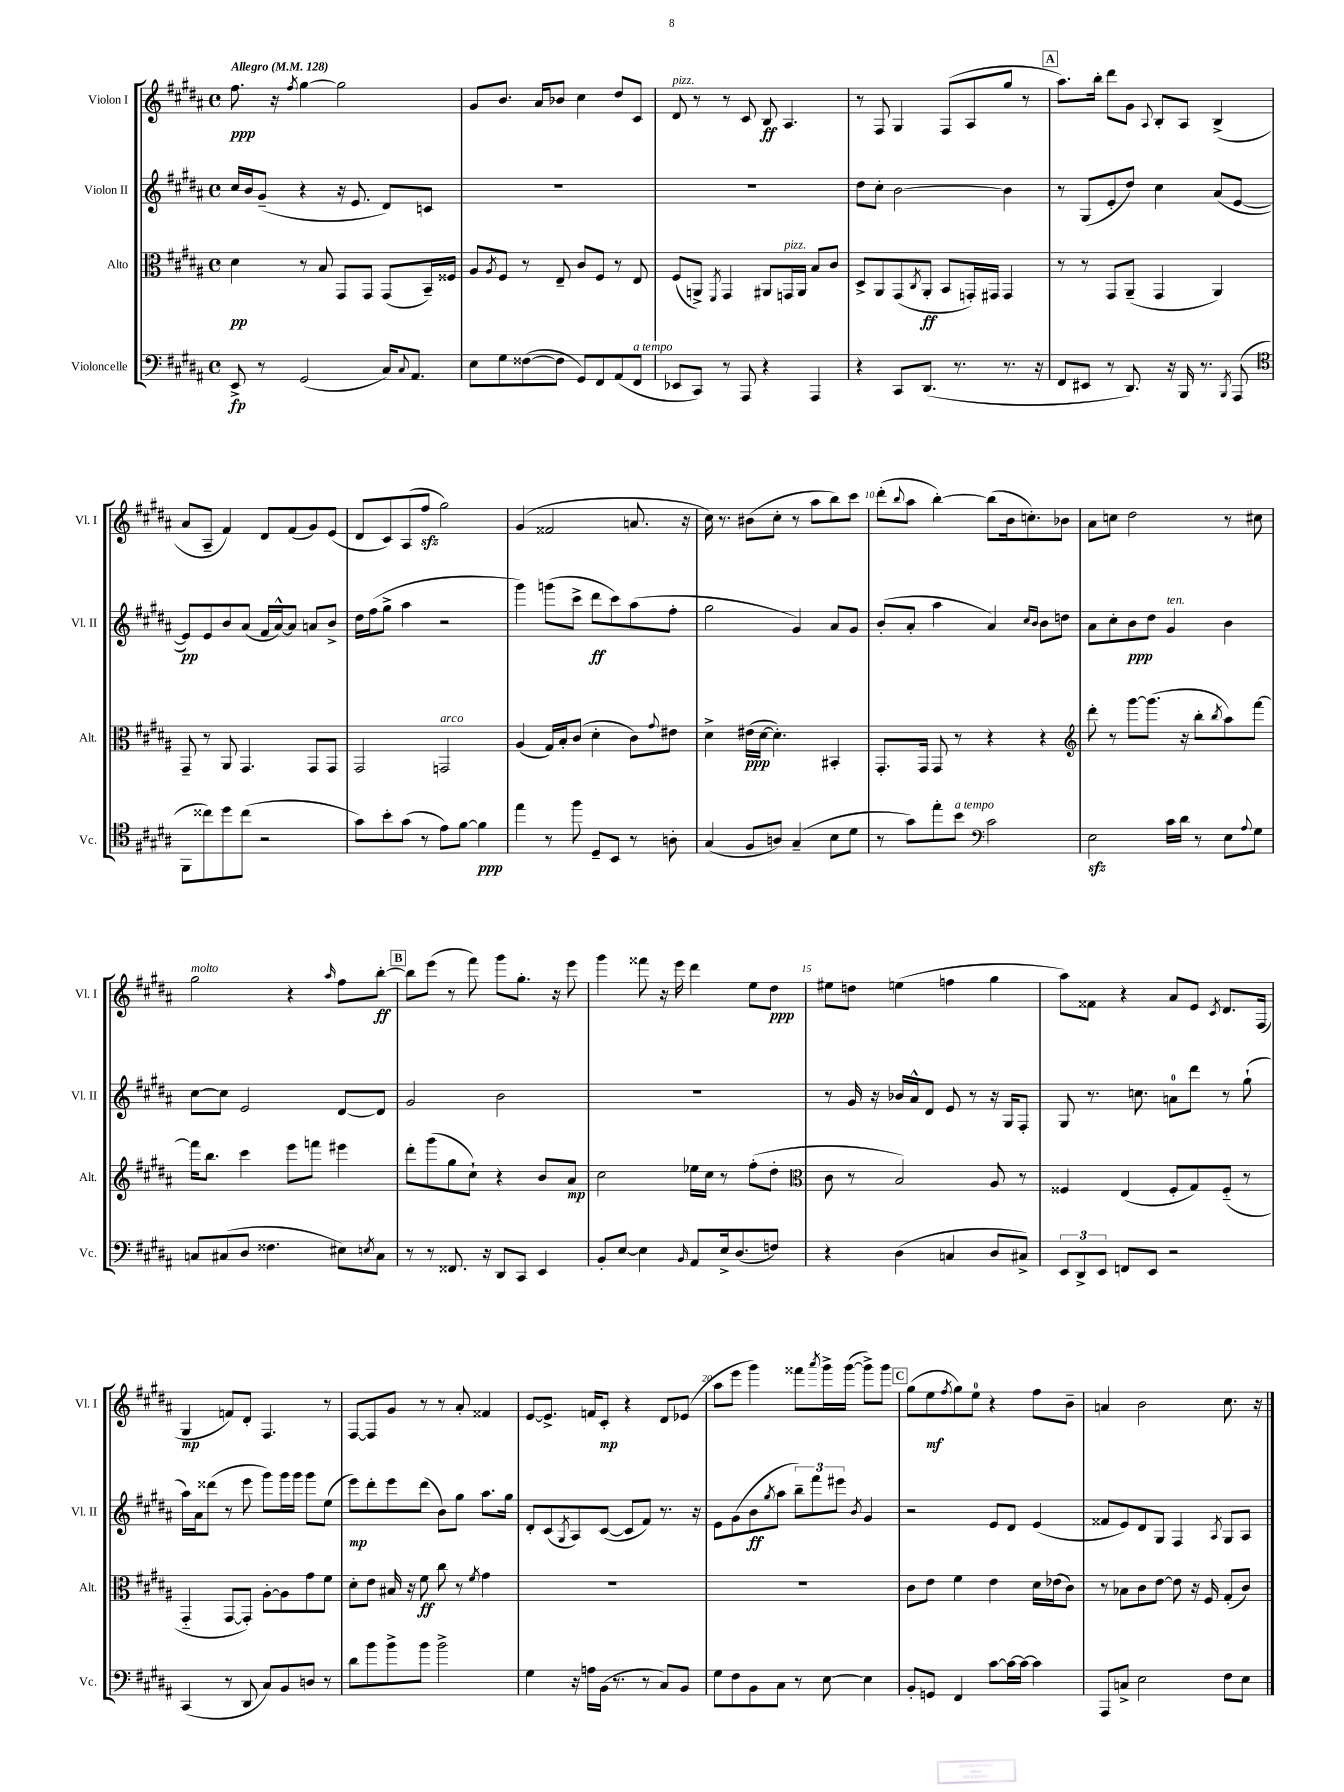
<<
\new StaffGroup <<
\new Staff = "s0" \with { instrumentName = "Violon I" shortInstrumentName = "Vl. I" } {
    \clef treble \key b \major \defaultTimeSignature \time 4/4 \tempo "Allegro" 4 = 128
    fis''8.\ppp r16 \acciaccatura { fis''8 } gis''4~ gis''2 |
    gis'8 b'8. ais'16 bes'8 cis''4 dis''8 cis'8 |
    dis'8^\markup { \italic "pizz." } r8 r8 cis'8 b8\ff ais4. |
    r8 fis8 gis4 fis8( ais8 gis''8 r8 |
    \mark \markup { \box "A" } ais''8.) b''16-. dis'''8 gis'8 \appoggiatura { ais8 } b8-. ais8 b4->( |
    ais'8 ais8-- fis'4) dis'8 fis'8( gis'8) e'8( |
    dis'8 cis'8) ais8( fis''8\sfz gis''2) |
    gis'4( fisis'2 a'8. r16 |
    cis''16) r8. bis'8( cis''8-. r8 ais''8 b''8) cis'''8 |
    dis'''8-.( \appoggiatura { b''8 } ais''8 b''4~-.) b''8( b'16 c''8.-.) bes'8 |
    ais'8 c''8 dis''2 r8 cis''8 |
    gis''2^\markup { \italic "molto" } r4 \grace { ais''16 } fis''8 b''8~-.\ff |
    \mark \markup { \box "B" } b''8 e'''8( r8 fis'''8) gis'''8 gis''8.-. r16 e'''8 |
    gis'''4 fisis'''8 r16 e'''16 dis'''4 e''8 dis''8\ppp |
    eis''8 d''8 e''4( f''4 gis''4 |
    ais''8) fisis'8 r4 ais'8 e'8 \acciaccatura { cis'8 } dis'8. fis16( |
    gis4\mp f'8) dis'8-. fis4. r8 |
    fis8~ fis8 gis'8 r8 r8 ais'8-. fisis'4 |
    e'8~ e'8.-> f'16 cis'8-.\mp r4 dis'8 ees'8( |
    ais''8 e'''8 gis'''4) fisis'''8 \acciaccatura { ais'''8 } gis'''16-> gis'''16~( gis'''8->) gis'''8 |
    \mark \markup { \box "C" } gis''8( e''8\mf \acciaccatura { fis''8 } gis''8) e''8-0 r4 fis''8 b'8-- |
    a'4 b'2 cis''8. r16 \bar "|." |
}
\new Staff = "s1" \with { instrumentName = "Violon II" shortInstrumentName = "Vl. II" } {
    \clef treble \key b \major \defaultTimeSignature \time 4/4
    cis''16 b'16 gis'8--( r4 r16 e'8. dis'8) c'8 |
    R1 |
    R1 |
    dis''8 cis''8-. b'2~ b'4 |
    \mark \markup { \box "A" } r8 gis8( e'8-. dis''8) cis''4 ais'8( e'8~ |
    e'8\pp) e'8 b'8 ais'8( fis'16 ais'16~-^) ais'8 a'8 b'8-> |
    dis''16 fis''16( gis''8-> ais''4 r2 |
    gis'''4) g'''8( cis'''8-> dis'''8\ff cis'''8) ais''8( fis''8-. |
    gis''2 gis'4) ais'8 gis'8 |
    b'8-.( ais'8-. ais''4 ais'4) \grace { cis''16 b'16 } b'8 d''8 |
    ais'8 cis''8-. b'8\ppp dis''8 gis'4^\markup { \italic "ten." } b'4 |
    cis''8~ cis''8 e'2 dis'8~ dis'8 |
    \mark \markup { \box "B" } gis'2 b'2 |
    R1 |
    r8 gis'16 r16 bes'16 ais'16-^ dis'8 e'8 r8 r16 gis16 fis8-. |
    gis8 r8. c''8. a'8-0 dis'''8 r8 gis''8-!( |
    ais''16) ais'16 disis'''8( r8 e'''8 gis'''8) gis'''16 gis'''16 gis'''8 e''8( |
    e'''8\mp) dis'''8-. e'''8 dis'''8( b'8) gis''8 ais''8. gis''16 |
    dis'8-. cis'8( \acciaccatura { gis8 } ais8) cis'8~( cis'8 fis'8) r8. r16 |
    e'8 gis'8( b'8\ff \acciaccatura { gis''8 } ais''8 \tuplet 3/2 { b''8--) fis'''8 eis'''8 } \acciaccatura { b'8 } gis'4 |
    \mark \markup { \box "C" } r2 e'8 dis'8 e'4( |
    fisis'8 e'8) dis'8 gis8 fis4 \acciaccatura { ais8 } gis8 ais8 \bar "|." |
}
\new Staff = "s2" \with { instrumentName = "Alto" shortInstrumentName = "Alt." } {
    \clef alto \key b \major \defaultTimeSignature \time 4/4
    dis'4\pp r8 b8 gis,8 gis,8 gis,8( b,16--) fisis16 |
    ais8 \acciaccatura { ais8 } fis8 r8 e8-- cis'8 fis8 r8 e8 |
    fis8( a,8->) \acciaccatura { fis,8 } gis,4 ais,8 g,16^\markup { \italic "pizz." } ais,16 b8 cis'8 |
    dis8-> ais,8 gis,8( \acciaccatura { cis8 } ais,8-.\ff b,8 g,16-.) gis,16 gis,4 |
    \mark \markup { \box "A" } r8 r8 gis,8 ais,8--( gis,4 ais,4) |
    gis,8-- r8 ais,8 gis,4. gis,8 gis,8 |
    gis,2 g,2^\markup { \italic "arco" } |
    ais4( gis16) b16-. cis'8( dis'4-. cis'8) \appoggiatura { gis'8 } eis'8 |
    dis'4-> eis'16\ppp( dis'16~ dis'4.-.) bis,4-. |
    gis,8.-. gis,16 gis,8 r8 r4 r4 |
    \clef treble dis'''8-. r8 gis'''8~ gis'''8.( r16 b''8-. \acciaccatura { b''8 } ais''8) fis'''8~ |
    fis'''16 b''8. cis'''4 e'''8 f'''8 eis'''4 |
    \mark \markup { \box "B" } dis'''8-. gis'''8( gis''8 cis''8-!) r4 b'8 ais'8\mp |
    cis''2 ees''16 cis''16 r8 fis''8-.( dis''8-. |
    \clef alto cis'8 r8 b2) ais8 r8 |
    fisis4 e4( fisis8-. gis8) fisis8-_( r8 |
    gis,4-_ gis,8~ gis,8-.) ais8~-. ais8 gis'8 fis'8 |
    dis'8-. e'8 bis16 r16 fis'8\ff cis''8 r8 \acciaccatura { fis'8 } gis'4 |
    R1 |
    R1 |
    \mark \markup { \box "C" } cis'8 e'8 fis'4 e'4 dis'16 ees'16( cis'8) |
    r8 bes8 cis'8 e'8~ e'8 r16 fis16 gis8-.( cis'8) \bar "|." |
}
\new Staff = "s3" \with { instrumentName = "Violoncelle" shortInstrumentName = "Vc." } {
    \clef bass \key b \major \defaultTimeSignature \time 4/4
    e,8->\fp r8 gis,2( cis16) \appoggiatura { cis8 } ais,8. |
    e8 gis8 fisis8~( fisis8 gis,8) fis,8 ais,8( fis,8^\markup { \italic "a tempo" } |
    ees,8 cis,8) r8 ais,,8 r4 ais,,4 |
    r4 cis,8 dis,8.( r8. r8. r16 |
    \mark \markup { \box "A" } fis,8 eis,8 r8 dis,8.) r16 b,,16 r8. \acciaccatura { b,,8 } ais,,8( |
    \clef tenor fis,8 cisis''8) dis''8 cisis''8( r2 |
    gis'8) b'8-. gis'8( r8 e'8) fis'8~ fis'4\ppp |
    e''4 r8 fis''8 dis8-- b,8 r8 a8-. |
    gis4( fis8 a8) gis4--( b8 dis'8 |
    r8 gis'8) e''8-. b'8^\markup { \italic "a tempo" } \clef bass cis'2 |
    e2\sfz cis'16 dis'16 r8 e8 \appoggiatura { ais8 } gis8 |
    c8 cis8( dis8 fisis4. eis8) \acciaccatura { e8 } cis8 |
    \mark \markup { \box "B" } r8 r8 fisis,8. r16 dis,8 cis,8 e,4 |
    b,8-. e8~ e4 \grace { b,16 } ais,8 e16-> dis8.( f8) |
    r4 dis4( c4 dis8 cis8->) |
    \tuplet 3/2 { e,8 dis,8-> e,8 } f,8 e,8 r2 |
    cis,4( r8 dis,8 cis8) b,8 d8 r8 |
    dis'8 b'8 b'8-> b'8 b'2-> |
    gis4 r16 a16 b,16( r8. r8 cis8) b,8 |
    gis8 fis8 b,8 cis8 r8 e8~ e4 |
    \mark \markup { \box "C" } b,8-. g,8 fis,4 cis'8~ cis'16~ cis'16~ cis'4 |
    ais,,8 c8-> e2 fis8 e8 \bar "|." |
}
>>
>>
\layout { \context { \Score \override BarNumber.break-visibility = ##(#f #t #t) barNumberVisibility = #(every-nth-bar-number-visible 5) } }
